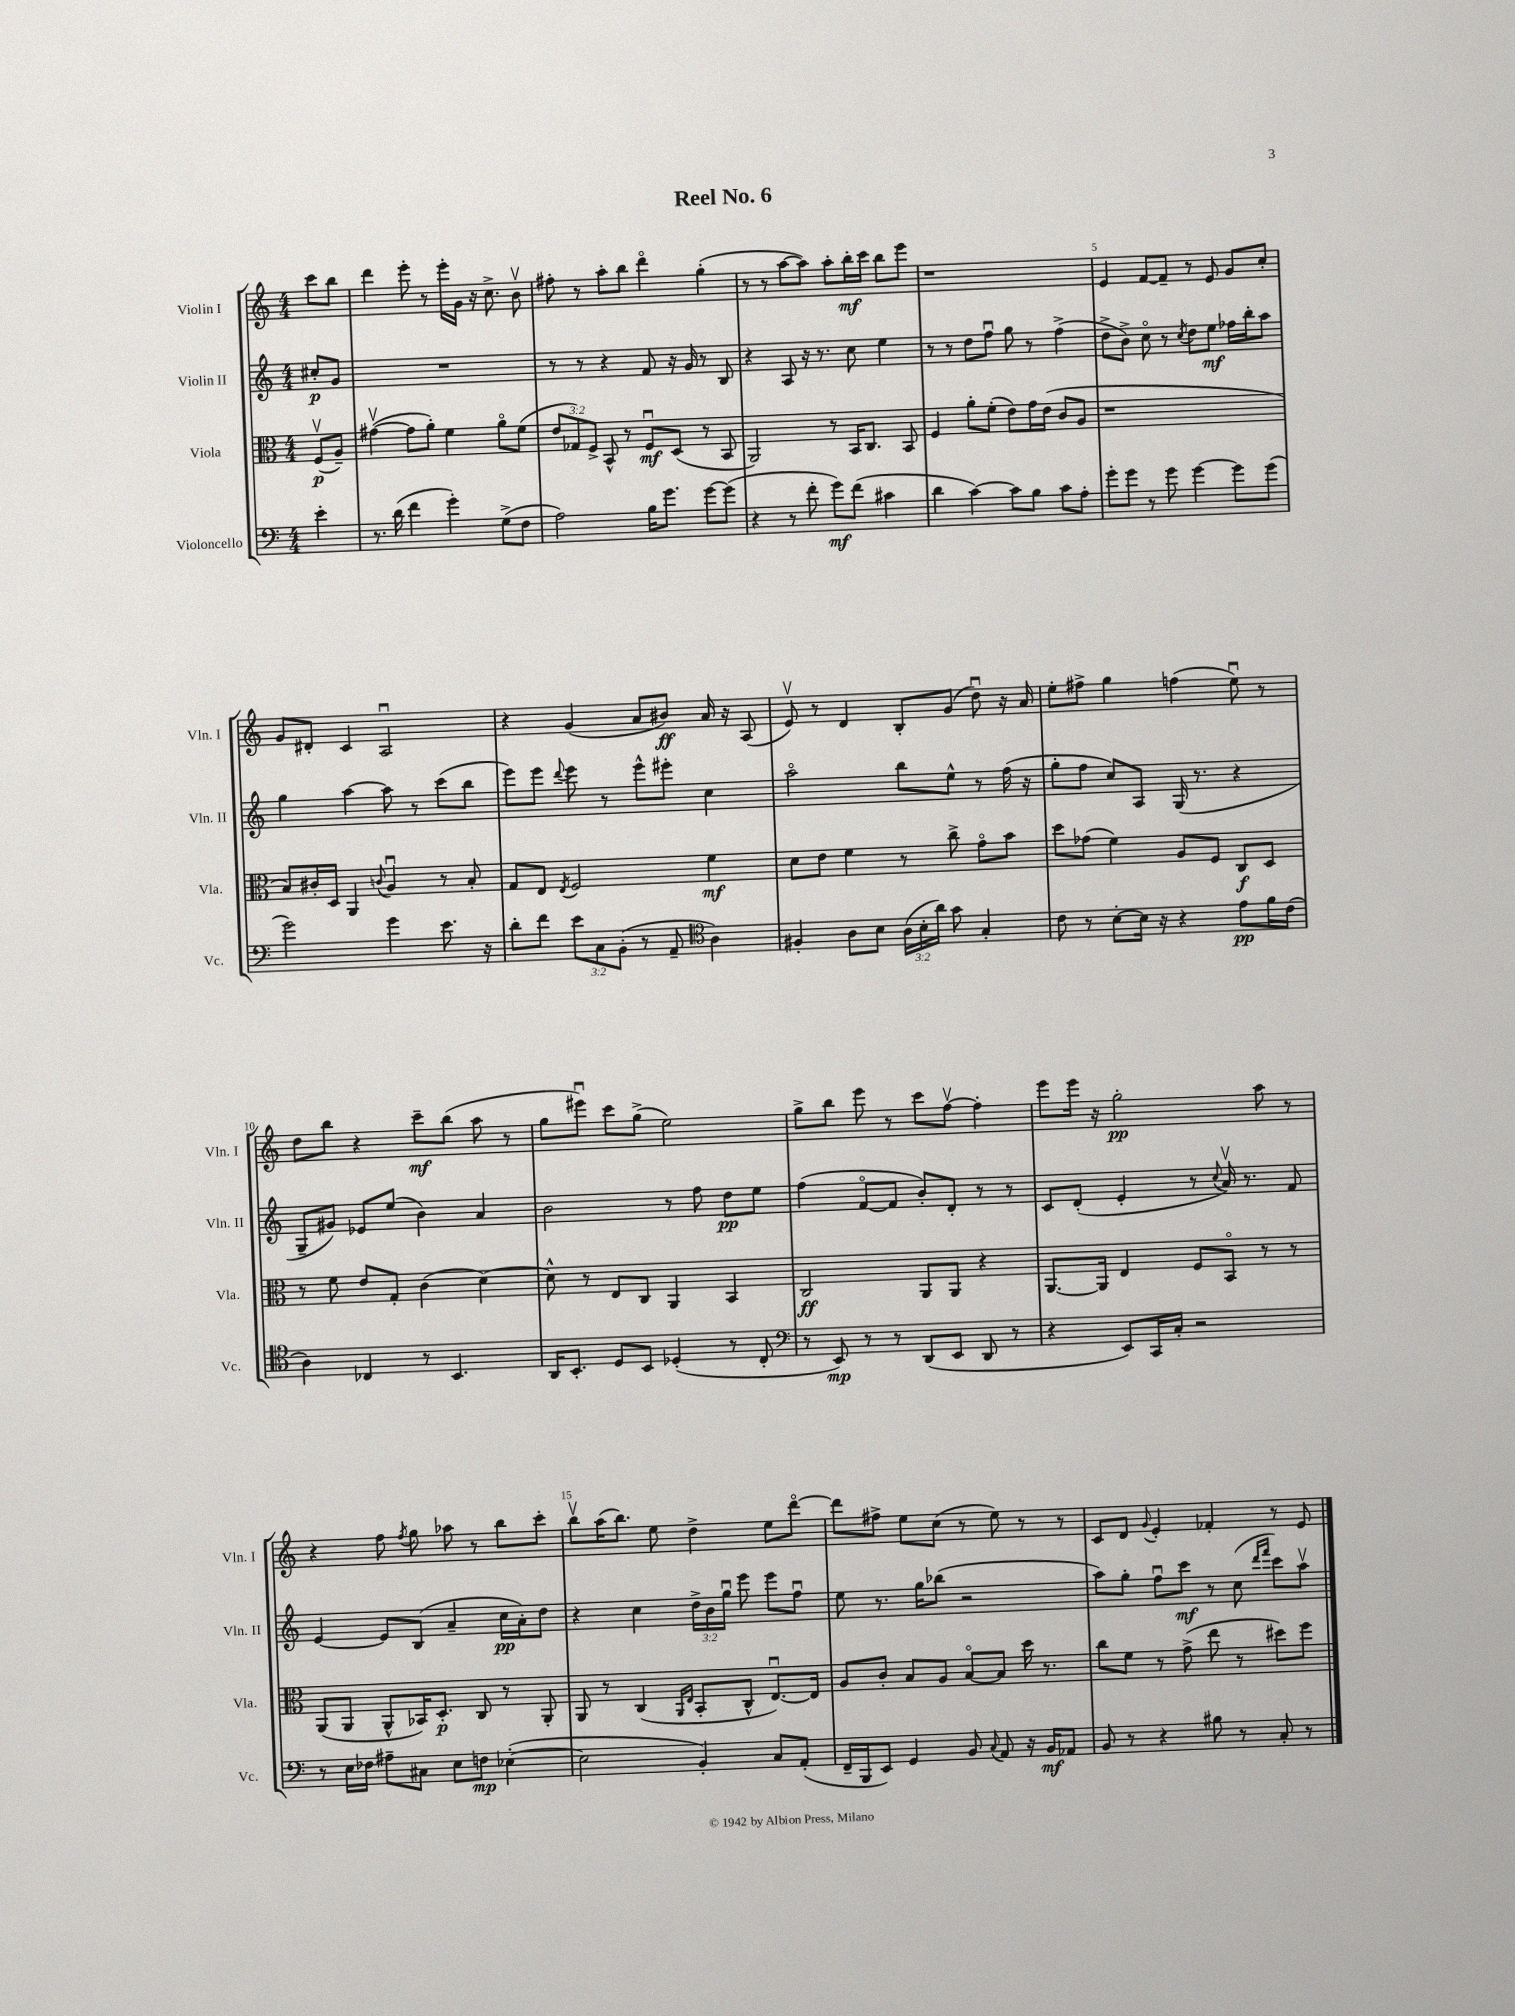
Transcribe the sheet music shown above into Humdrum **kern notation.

**kern	**kern	**kern	**kern
*staff4	*staff3	*staff2	*staff1
*clefF4	*clefC3	*clefG2	*clefG2
*k[]	*k[]	*k[]	*k[]
*M4/4	*M4/4	*M4/4	*M4/4
4e'	(8Fv	8cc#'	8ccc
.	8A~)	8g	8bb
=	=	=	=
8.r	([4g#v	1r	4ddd
(16d	.	.	.
4f	8g#]	.	8eee'
.	8a')	.	8r
4g')	4f	.	16eee'
.	.	.	16g
.	.	.	16r
.	.	.	8.cc^
(8G^	8ao	.	.
8F	(8f	.	8bv
=	=	=	=
2A)	12e	8r	8ff#'
.	12G-)	.	.
.	.	8r	8r
.	12F^	.	.
.	8BB^^	4r	8aa'
.	8r	.	8bb
16B	8Fu	8f	4dddo
8.g	.	.	.
.	(8D	16r	.
.	.	16g	.
[8g	8r	8r	(4gg'
(8g]	8BB	8B	.
=	=	=	=
4r	2AA)	4r	8r
.	.	.	8r
8r	.	8A	[8aa
8f'	.	16r	8aa])
.	.	8.r	.
8g)	8r	.	8aa'
(8f	16BB	8cc	16bb'
.	8.C	.	16ccc
4c#	.	4ee	8bb
.	8BB	.	8eee
=	=	=	=
4d	4F	8r	1r
.	.	8r	.
[4c)	8a'	8dd	.
.	(8f'	8ffu	.
8c]	8e)	8gg	.
8B	16g	8r	.
.	(16e	.	.
8c	8c	(4ff^	.
8A'	8A	.	.
=	=	=	=
8g'	1r	8dd^	4e
8g	.	8b^)	.
8r	.	8cco	[8f
8g	.	8r	8f~]
.	.	8qcc	.
[4g	.	8dd	8r
.	.	8ee	8e
8g]	.	16ff-	8g
.	.	16bb'	.
(8g	.	8aa	8cc'
=	=	=	=
2g)	8B)	4gg	8g
.	16c#'	.	8d#'
.	16D	.	.
.	4AA	[4aa	4c
.	8qqc	.	.
4g	4Au	8aa]	2Au
.	.	8r	.
8.e	8r	(8ccc	.
.	8B'	8bb	.
16r	.	.	.
=	=	=	=
8d'	8G	8eee)	4r
8f	8E	8eee	.
.	8qE	8qqddd	.
12e	2F	8eee	(4g
12C	.	.	.
.	.	8r	.
(12BB'	.	.	.
8r	.	8eee^^	8a
8AA~	.	8eee#'	8b#)
*clefC4	*	*	*
4A)	4f	4cc	16a
.	.	.	16r
.	.	.	(8A
=	=	=	=
4F#'	8d	2aao	8ev)
.	8e	.	8r
8A	4f	.	4d
8B	.	.	.
(24A	8r	8bb	8B'
24B'	.	.	.
24a)	.	.	.
8g	8cc^	8ee^^	(8g
4G'	8go	8r	8ddu)
.	8b	(16ff	16r
.	.	16r	16a
=	=	=	=
8c	8dd	8gg'	8ee'
8r	(8g-	8ff	8ff#^
[8B'	4f)	8cc)	4gg
16B]	.	8A	.
16r	.	.	.
4r	8A	(16G	(4ff
.	.	8.r	.
.	8F	.	.
8e	8C	4r	8eeu)
16f	8D	.	8r
(16c	.	.	.
=	=	=	=
4A)	8r	8G~	8dd
.	8f	8g#)	8bb
4C-	8e	8e-	4r
.	8G'	(8ee	.
8r	(4c	4b)	8ccc~
4.BB	.	.	(8bb
.	[4d)	4a	8aa
.	.	.	8r
=	=	=	=
16AA	8d^^]	2b	8gg
8.BB'	.	.	.
.	8r	.	8eee#u)
8D	8E	.	8ccc
8BB	8C	.	(8gg^
(4D-'	4AA	8r	2ee)
.	.	8ff	.
8r	4BB	8dd	.
8C'	.	8ee	.
=	=	=	=
*clefF4	*	*	*
8r	2C	(4ff	8gg^
8EE)	.	.	8bb
8r	.	[8fo	8eee
8r	.	8f]	8r
(8DD	8AA	8b')	8ccc
8EE	8AA	8d'	[8ffv
8DD	4r	8r	4ff']
8r	.	8r	.
=	=	=	=
4r	[8.AA	8c	8eee
.	.	(8d'	16eee
.	16AA]	.	16r
8EE)	4E	4e'	2gg'
16CC	.	.	.
16C'	.	.	.
2r	8F	8r	.
.	.	8qqcc	.
.	8BBo	16av)	.
.	.	8.r	.
.	8r	.	8aa
.	8r	8f	8r
=	=	=	=
8r	(8AA	[4e	4r
16E	8AA	.	.
16F-	.	.	.
8A#~	8AA^^	8e]	8ff
.	.	.	8qff
8C#	16BB-)	(8B	8gg
.	8.D'	.	.
8E	.	4a~	8aa-
8F	8C	.	8r
([4E-'	8r	16cc	8bb
.	.	16a')	.
.	8AA'	8dd	8ccc'
=	=	=	=
2E-]	8AA	4r	8bbv
.	8r	.	(16aa
.	.	.	8.bb)
.	(4C	4cc	.
.	.	.	8ee
.	16qqAA	.	.
.	16qqE	.	.
4BB')	8BB'	24dd^	4dd^
.	.	24b	.
.	.	24ggu	.
.	8C^^	8eee	.
8C	[8.Eu)	8eee	8ee
(8AA'	.	8ffu	[8dddo
.	16E]	.	.
=	=	=	=
16FF~	8A	8ee	8ddd]
16BBB	.	.	.
8EE)	8c'	8.r	8ff#^
4GG	8B	.	8ee
.	.	16gg	.
.	8A	(8bb-	(8cc
8BB	[8Bo	2r	8r
8qqC	.	.	.
8AA	8B]	.	8ee)
16r	16dd	.	8r
16BB	8.r	.	.
8AA-	.	.	8r
=	=	=	=
8BB	8cc	8aa)	8c
8r	8f	8gg'	8d
.	.	.	8qqg
4r	8r	8ffu	4e'
.	(8g^	8ccc	.
8B#	8ee	8r	4f-'
8r	8r	(8cc	.
.	.	16qqddd	.
.	.	16qqfff	.
8C'	8dd#)	8ccc)	8r
8r	8ff	8aav	8e
==	==	==	==
*-	*-	*-	*-
